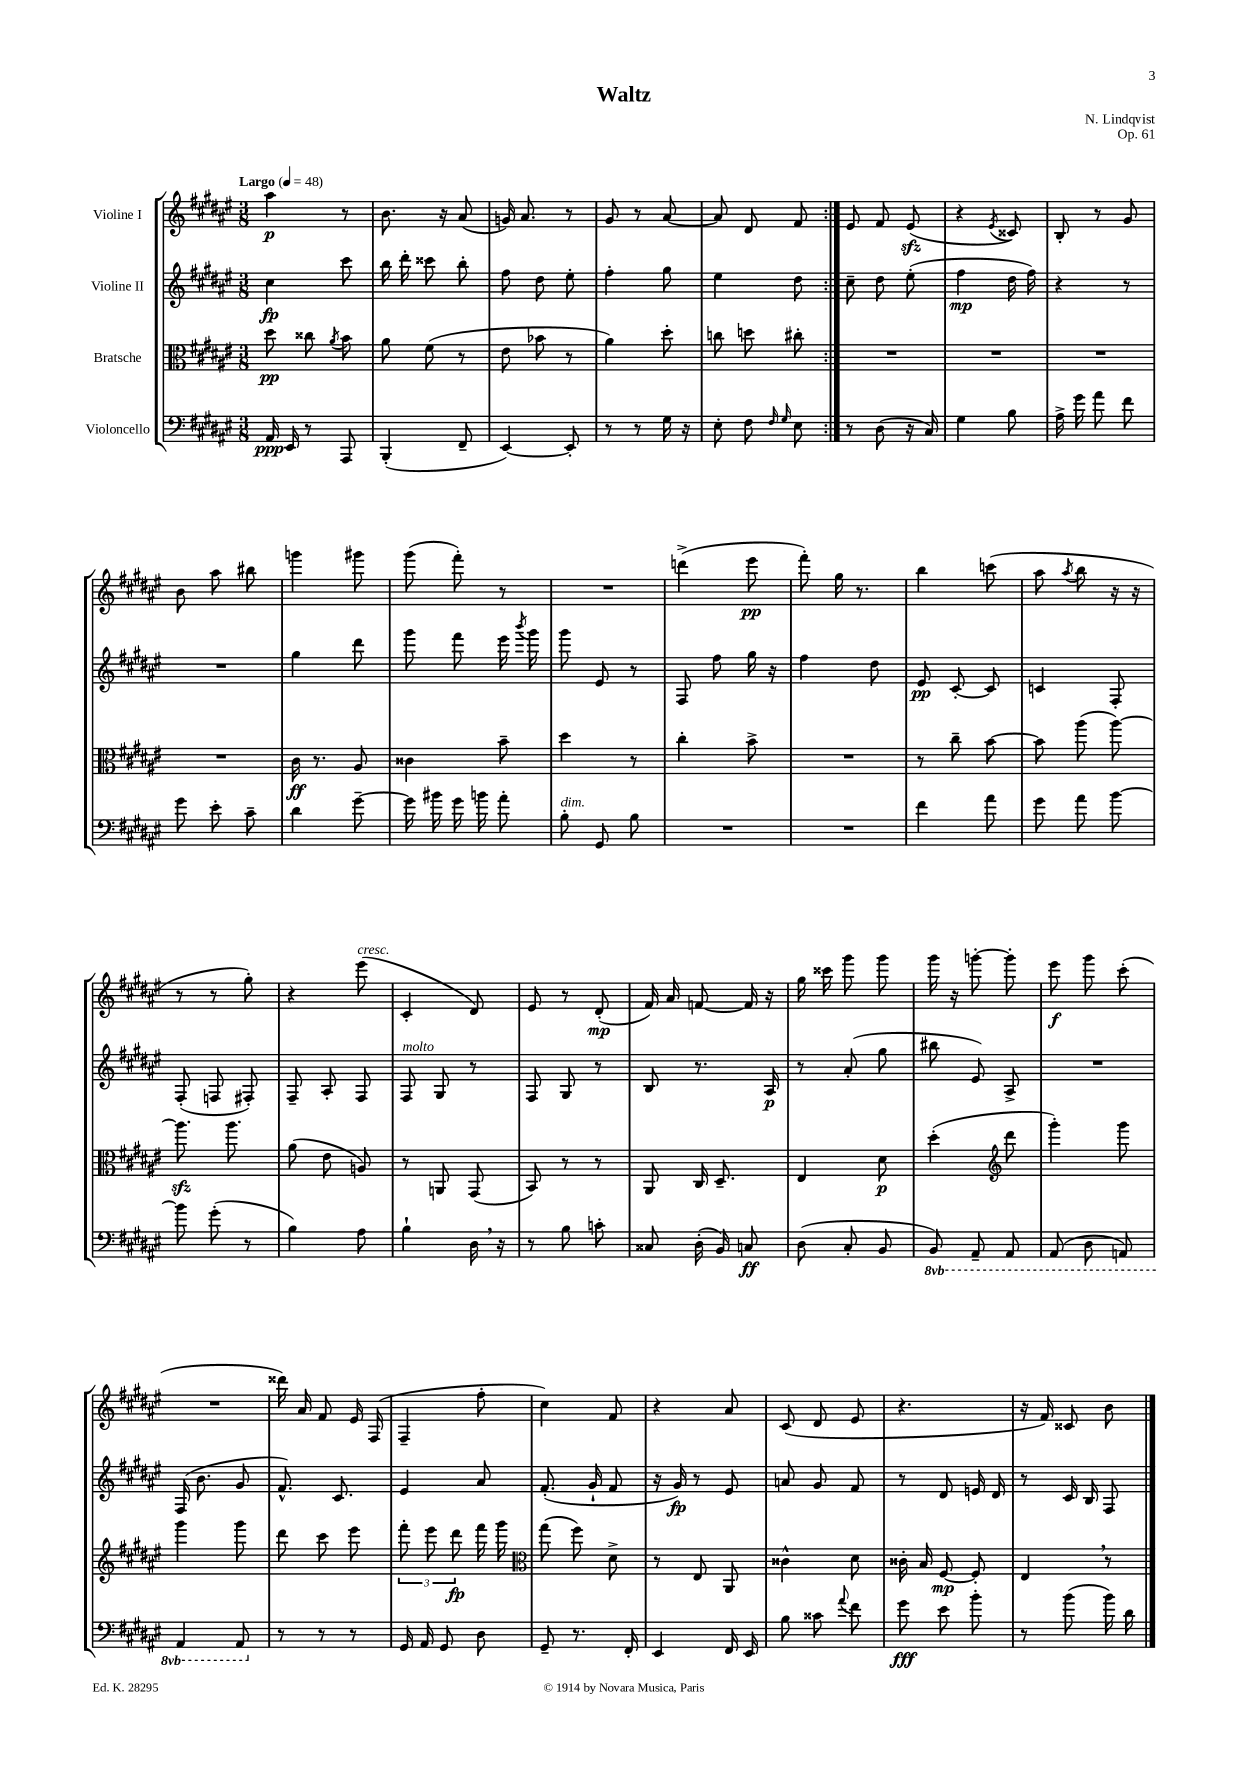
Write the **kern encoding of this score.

**kern	**dynam	**kern	**dynam	**kern	**dynam	**kern	**dynam
*part4	*part4	*part3	*part3	*part2	*part2	*part1	*part1
*staff4	*staff4	*staff3	*staff3	*staff2	*staff2	*staff1	*staff1
*I"Violoncello	*	*I"Bratsche	*	*I"Violine II	*	*I"Violine I	*
*clefF4	*	*clefC3	*	*clefG2	*	*clefG2	*
*k[f#c#g#d#a#e#]	*	*k[f#c#g#d#a#e#]	*	*k[f#c#g#d#a#e#]	*	*k[f#c#g#d#a#e#]	*
*M3/8	*	*M3/8	*	*M3/8	*	*M3/8	*
*MM48	*	*MM48	*	*MM48	*	*MM48	*
=1	=1	=1	=1	=1	=1	=1	=1
!	!	!	!	!	!	!LO:TX:a:B:t=Largo	!
16AA#/	ppp	8dd#\	pp	4cc#\	fp	4aa#\	p
16EE#/	.	.	.	.	.	.	.
8r	.	8cc##X\	.	.	.	.	.
.	.	8qa#/	.	.	.	.	.
8AAA#/	.	8b\	.	8ccc#\	.	8r	.
=2	=2	=2	=2	=2	=2	=2	=2
(4BBB'/	.	8a#\	.	16bb\	.	8.b\	.
.	.	.	.	16ddd#'\	.	.	.
.	.	(8f#\	.	8ccc##X\	.	.	.
.	.	.	.	.	.	16r	.
8FF#~/	.	8r	.	8bb'\	.	(8a#/	.
=3	=3	=3	=3	=3	=3	=3	=3
[4EE#/)	.	8e#\	.	8ff#\	.	16gn/)	.
.	.	.	.	.	.	8.a#/	.
.	.	8b-X\	.	8dd#\	.	.	.
8EE#'/]	.	8r	.	8ee#'\	.	8r	.
=4	=4	=4	=4	=4	=4	=4	=4
8r	.	4a#\)	.	4ff#'\	.	8g#/	.
8r	.	.	.	.	.	8r	.
16G#\	.	8dd#'\	.	8gg#\	.	[8a#/	.
16r	.	.	.	.	.	.	.
=5	=5	=5	=5	=5	=5	=5	=5
8E#'\	.	8ccn\	.	4ee#\	.	8a#/]	.
8F#\	.	8ddn\	.	.	.	8d#/	.
16qqF#/	.	.	.	.	.	.	.
16qqG#/	.	.	.	.	.	.	.
8E#\	.	8cc#X'\	.	8dd#\	.	8f#/	.
=6:|!	=6:|!	=6:|!	=6:|!	=6:|!	=6:|!	=6:|!	=6:|!
8r	.	4.r	.	8cc#~\	.	8e#/	.
(8D#\	.	.	.	8dd#\	.	8f#/	.
16r	.	.	.	(8ee#'\	.	(8e#zz/	.
16C#/)	.	.	.	.	.	.	.
=7	=7	=7	=7	=7	=7	=7	=7
4G#\	.	4.r	.	4ff#\	mp	4r	.
.	.	.	.	.	.	8qe#/	.
8B\	.	.	.	16dd#\	.	8c##X/)	.
.	.	.	.	16ff#\)	.	.	.
=8	=8	=8	=8	=8	=8	=8	=8
16A#^\	.	4.r	.	4r	.	8B'/	.
16g#\	.	.	.	.	.	.	.
8a#\	.	.	.	.	.	8r	.
8f#\	.	.	.	8r	.	8g#/	.
!!LO:LB:g=z
=9	=9	=9	=9	=9	=9	=9	=9
8g#\	.	4.r	.	4.r	.	8b\	.
8e#'\	.	.	.	.	.	8aa#\	.
8c#~\	.	.	.	.	.	8bb#X\	.
=10	=10	=10	=10	=10	=10	=10	=10
4d#\	.	16c#\	ff	4gg#\	.	4gggn\	.
.	.	8.r	.	.	.	.	.
[8g#~\	.	8A#/	.	8ddd#\	.	8ggg#X\	.
=11	=11	=11	=11	=11	=11	=11	=11
16g#\]	.	4c##X\	.	8ggg#\	.	(8ggg#\	.
16b#X\	.	.	.	.	.	.	.
16g#\	.	.	.	8fff#\	.	8fff#'\)	.
16bn\	.	.	.	.	.	.	.
8a#'\	.	8b~\	.	16eee#\	.	8r	.
.	.	.	.	8qbbb/	.	.	.
.	.	.	.	16ggg#\	.	.	.
=12	=12	=12	=12	=12	=12	=12	=12
!LO:TX:a:i:t=dim.	!	!	!	!	!	!	!
8B'\	.	4dd#\	.	8ggg#\	.	4.r	.
8GG#/	.	.	.	8e#/	.	.	.
8B\	.	8r	.	8r	.	.	.
=13	=13	=13	=13	=13	=13	=13	=13
4.r	.	4cc#'\	.	8F#/	.	(4dddn^\	.
.	.	.	.	8ff#\	.	.	.
.	.	8b^\	.	16gg#\	.	8eee#\	pp
.	.	.	.	16r	.	.	.
=14	=14	=14	=14	=14	=14	=14	=14
4.r	.	4.r	.	4ff#\	.	8fff#'\)	.
.	.	.	.	.	.	16gg#\	.
.	.	.	.	.	.	8.r	.
.	.	.	.	8dd#\	.	.	.
=15	=15	=15	=15	=15	=15	=15	=15
4f#\	.	8r	.	8e#/	pp	4bb\	.
.	.	8cc#~\	.	[8c#'/	.	.	.
8a#\	.	[8b\	.	8c#/]	.	(8cccn\	.
=16	=16	=16	=16	=16	=16	=16	=16
8g#\	.	8b\]	.	4cn/	.	8aa#\	.
.	.	.	.	.	.	8qaa#/	.
8a#\	.	(8aa#\	.	.	.	8bb\	.
[8b\	.	[8aa#\)	.	8F#'/	.	16r	.
.	.	.	.	.	.	16r	.
!!LO:LB:g=z
=17	=17	=17	=17	=17	=17	=17	=17
8b\]	.	8.aa#zz\]	.	(8F#'/	.	8r	.
(8g#'\	.	.	.	8Fn/	.	8r	.
.	.	8.aa#\	.	.	.	.	.
8r	.	.	.	8F#X'/)	.	8gg#'\)	.
=18	=18	=18	=18	=18	=18	=18	=18
4B\)	.	(8a#\	.	8F#~/	.	4r	.
.	.	8e#\	.	8A#'/	.	.	.
!	!	!	!	!	!	!LO:TX:a:i:t=cresc.	!
8A#\	.	8An/)	.	8F#/	.	(8eee#\	.
=19	=19	=19	=19	=19	=19	=19	=19
!	!	!	!	!LO:TX:a:i:t=molto	!	!	!
4B`\	.	8r	.	8F#/	.	4c#'/	.
.	.	8AAn/	.	8G#/	.	.	.
16D#,\	.	(8GG#/	.	8r	.	8d#/)	.
16r	.	.	.	.	.	.	.
=20	=20	=20	=20	=20	=20	=20	=20
8r	.	8BB/)	.	8F#/	.	8e#/	.
8B\	.	8r	.	8G#/	.	8r	.
8cn'\	.	8r	.	8r	.	(8d#'/	mp
=21	=21	=21	=21	=21	=21	=21	=21
8C##X/	.	8AA#/	.	8B/	.	16f#/)	.
.	.	.	.	.	.	16a#/	.
(16D#'\	.	16C#/	.	8.r	.	[8fn/	.
16BB/)	.	8.D#~/	.	.	.	.	.
8Cn/	ff	.	.	.	.	16f/]	.
.	.	.	.	16A#/	p	16r	.
=22	=22	=22	=22	=22	=22	=22	=22
(8D#\	.	4E#/	.	8r	.	16gg#\	.
.	.	.	.	.	.	16ccc##X\	.
8C#'/	.	.	.	(8a#'/	.	8ggg#\	.
8BB/	.	8d#\	p	8gg#\	.	8ggg#\	.
=23	=23	=23	=23	=23	=23	=23	=23
*8ba	*	*	*	*	*	*	*
8BBB/)	.	(4dd#'\	.	8bb#X\	.	16ggg#\	.
.	.	.	.	.	.	16r	.
8AAA#~/	.	.	.	8e#/)	.	[8gggn'\	.
*	*	*clefG2	*	*	*	*	*
8AAA#/	.	8ddd#\	.	8A#^/	.	8ggg'\]	.
=24	=24	=24	=24	=24	=24	=24	=24
(8AAA#/	.	4ggg#'\)	.	4.r	.	8eee#\	f
8DD#\	.	.	.	.	.	8ggg#\	.
8AAAn/)	.	8ggg#\	.	.	.	(8ccc#'\	.
!!LO:LB:g=z
=25	=25	=25	=25	=25	=25	=25	=25
4AAA#/	.	4ggg#\	.	(16F#/	.	4.r	.
.	.	.	.	8.b\	.	.	.
8AAA#/	.	8ggg#\	.	8g#/	.	.	.
=26	=26	=26	=26	=26	=26	=26	=26
*X8ba	*	*	*	*	*	*	*
8r	.	8ddd#\	.	8.f#^^/)	.	16ddd##X\)	.
.	.	.	.	.	.	16a#/	.
8r	.	8ccc#\	.	.	.	8f#/	.
.	.	.	.	8.c#/	.	.	.
8r	.	8eee#\	.	.	.	16e#/	.
.	.	.	.	.	.	(16F#/	.
=27	=27	=27	=27	=27	=27	=27	=27
16GG#/	.	12fff#'\	.	4e#/	.	4F#~/	.
16AA#/	.	.	.	.	.	.	.
.	.	12eee#\	.	.	.	.	.
8GG#/	.	.	.	.	.	.	.
.	.	12ddd#\	fp	.	.	.	.
8D#\	.	16fff#\	.	8a#/	.	8ff#'\	.
.	.	16ggg#\	.	.	.	.	.
=28	=28	=28	=28	=28	=28	=28	=28
*	*	*clefC3	*	*	*	*	*
8GG#~/	.	(8gg#\	.	(8.f#'/	.	4cc#\)	.
8.r	.	8ff#\)	.	.	.	.	.
.	.	.	.	16g#`/	.	.	.
.	.	8d#^\	.	8f#/	.	8f#/	.
16FF#'/	.	.	.	.	.	.	.
=29	=29	=29	=29	=29	=29	=29	=29
4EE#/	.	8r	.	16r	.	4r	.
.	.	.	.	16g#/)	fp	.	.
.	.	8E#/	.	8r	.	.	.
16FF#/	.	8AA#/	.	8e#/	.	8a#/	.
16EE#/	.	.	.	.	.	.	.
=30	=30	=30	=30	=30	=30	=30	=30
8B\	.	4c##X^^\	.	8an/	.	(8c#/	.
8c##X\	.	.	.	8g#/	.	8d#/	.
8qqa#/	.	.	.	.	.	.	.
8f#\	.	8d#\	.	8f#/	.	8e#/	.
=31	=31	=31	=31	=31	=31	=31	=31
8g#\	fff	16c##X'\	.	8r	.	4.r	.
.	.	16B/	.	.	.	.	.
8e#\	.	[8F#/	mp	8d#/	.	.	.
8b'\	.	8F#'/]	.	16en/	.	.	.
.	.	.	.	16d#/	.	.	.
=32	=32	=32	=32	=32	=32	=32	=32
8r	.	4E#,/	.	8r	.	16r	.
.	.	.	.	.	.	16f#/)	.
(8b\	.	.	.	16c#/	.	8c##X/	.
.	.	.	.	16B/	.	.	.
16b\)	.	8r	.	8F#/	.	8b\	.
16d#\	.	.	.	.	.	.	.
==	==	==	==	==	==	==	==
*-	*-	*-	*-	*-	*-	*-	*-
